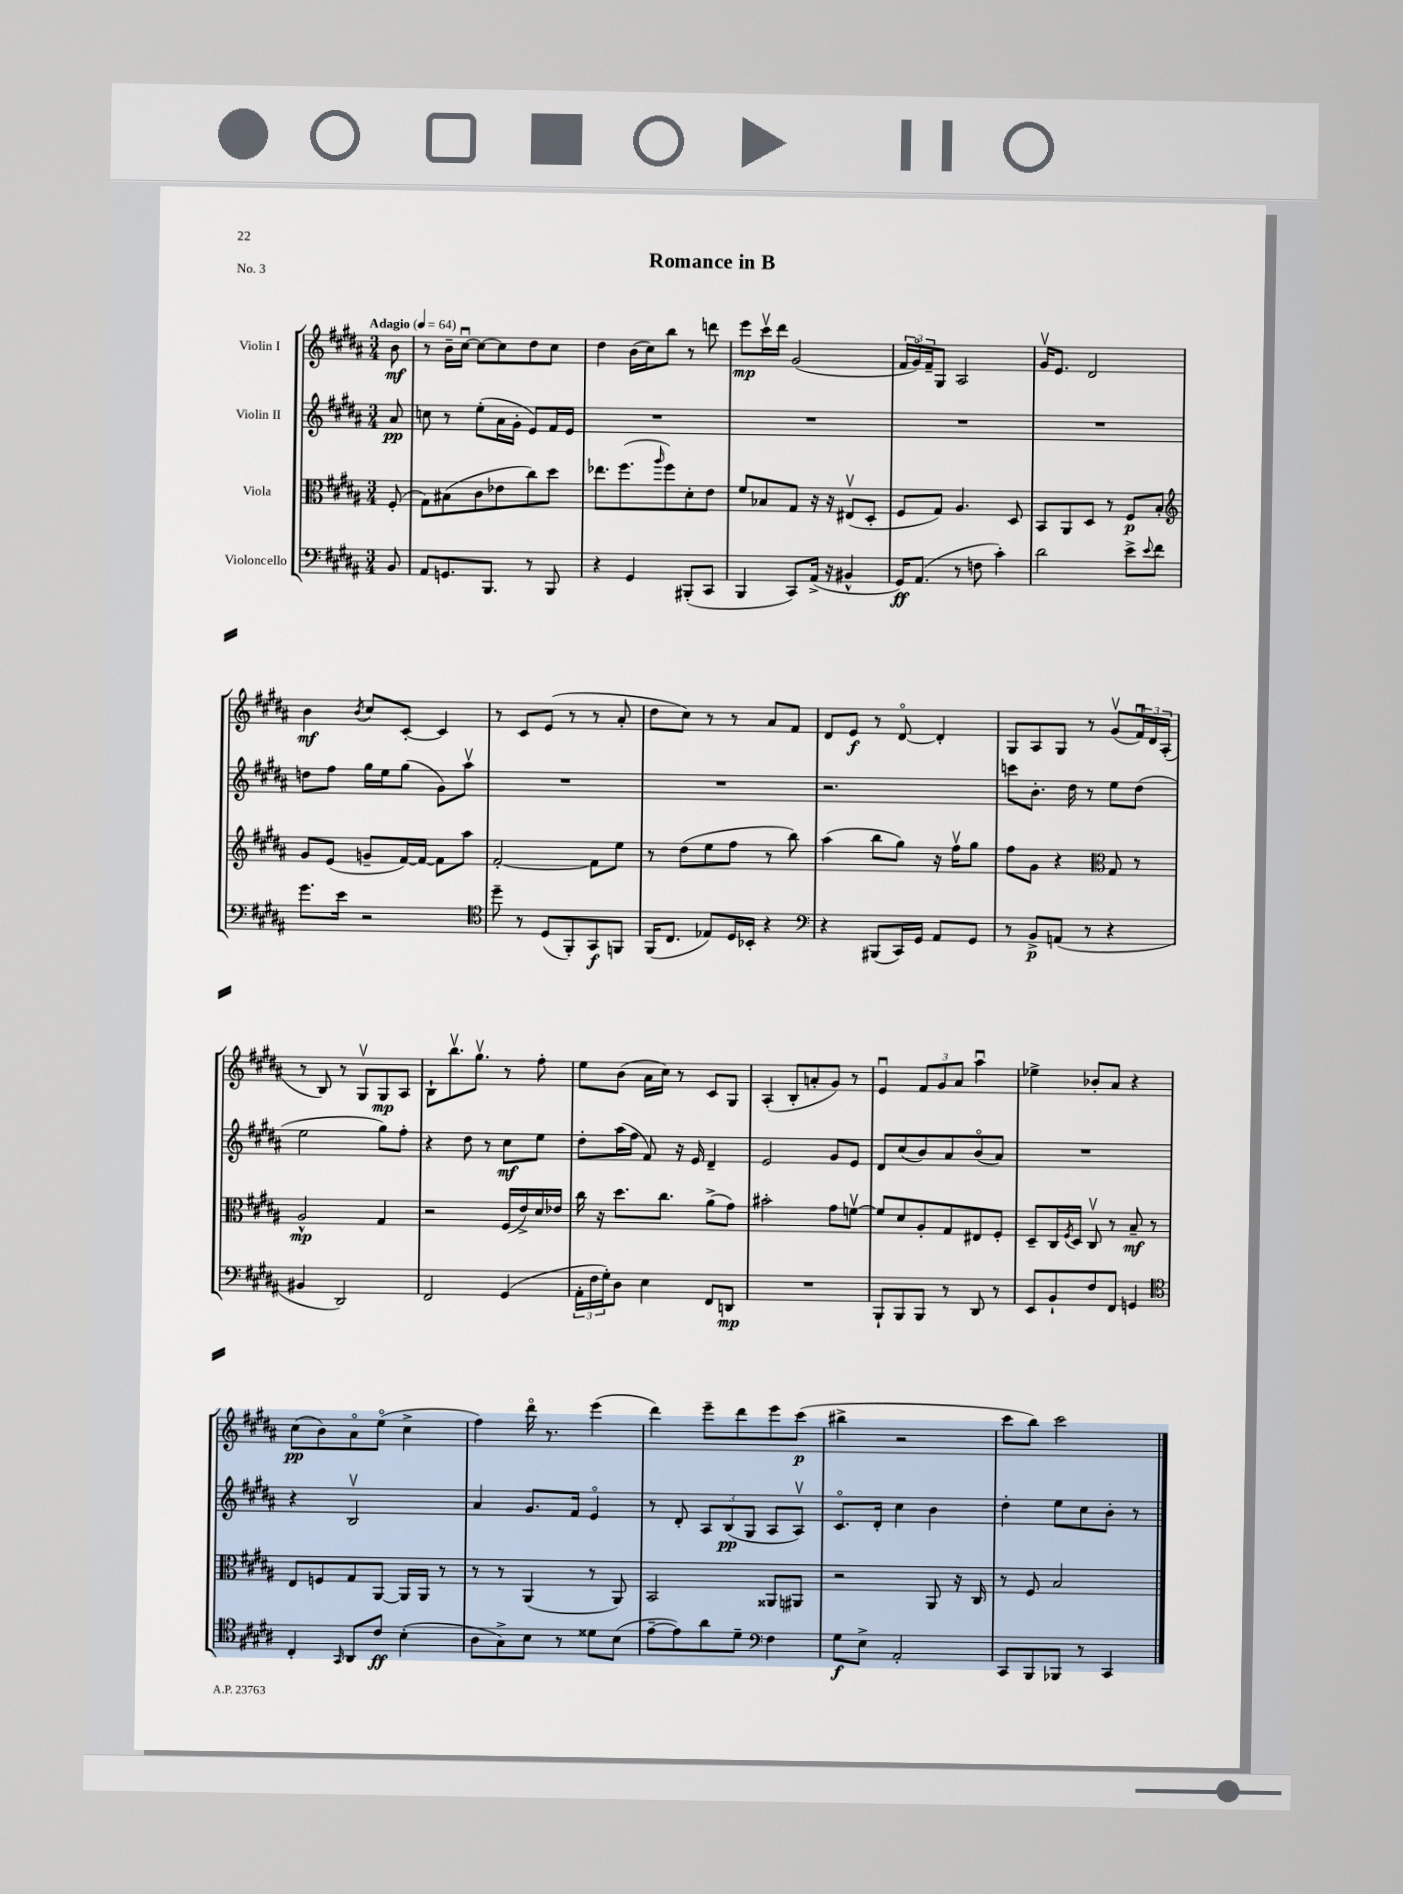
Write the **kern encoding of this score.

**kern	**dynam	**kern	**dynam	**kern	**dynam	**kern	**dynam
*part4	*part4	*part3	*part3	*part2	*part2	*part1	*part1
*staff4	*staff4	*staff3	*staff3	*staff2	*staff2	*staff1	*staff1
*I"Violoncello	*	*I"Viola	*	*I"Violin II	*	*I"Violin I	*
*clefF4	*	*clefC3	*	*clefG2	*	*clefG2	*
*k[f#c#g#d#a#]	*	*k[f#c#g#d#a#]	*	*k[f#c#g#d#a#]	*	*k[f#c#g#d#a#]	*
*M3/4	*	*M3/4	*	*M3/4	*	*M3/4	*
*MM64	*	*MM64	*	*MM64	*	*MM64	*
=	=	=	=	=	=	=	=
!	!	!	!	!	!	!LO:TX:a:B:t=Adagio	!
8BB/	.	(8F#'/	.	8a#/	pp	8b\	mf
=1	=1	=1	=1	=1	=1	=1	=1
8AA#/L	.	8G#\L)	.	8ccn\	.	8r	.
8.GGn/	.	(8B#X\	.	8r	.	16b~\LL	.
.	.	.	.	.	.	[16cc#u\JJ	.
.	.	8c#\	.	(8ee'\L	.	8cc#\L_	.
8.BBB/J	.	.	.	.	.	.	.
.	.	8e-X\	.	16a#\L	.	8cc#\]	.
.	.	.	.	16g#'\JJ	.	.	.
8r	.	8cc#\)	.	8e/L)	.	8dd#\	.
8BBB/	.	8dd#\J	.	16f#/L	.	8cc#\J	.
.	.	.	.	16e/JJ	.	.	.
=2	=2	=2	=2	=2	=2	=2	=2
4r	.	8.ee-X\L	.	2.r	.	4dd#\	.
.	.	(8.ff#\	.	.	.	.	.
4GG#/	.	.	.	.	.	(16b\LL	.
.	.	.	.	.	.	16cc#\J)	.
.	.	16qqaa#/	.	.	.	.	.
.	.	8ff#\)	.	.	.	8bb\J	.
(8BBB#X'/L	.	8d#'\	.	.	.	8r	.
8CC#/J	.	8e\J	.	.	.	8dddn\	.
=3	=3	=3	=3	=3	=3	=3	=3
4BBB/	.	8f#/L	.	2.r	.	8eee\L	mp
.	.	8B-X/	.	.	.	16ccc#v\L	.
.	.	.	.	.	.	16ddd#\JJ	.
8CC#/L)	.	8G#/J	.	.	.	(2g#/	.
(16AA#^/Jk	.	16r	.	.	.	.	.
16r	.	16r	.	.	.	.	.
4BB#X^^/	.	(8E#Xv/L	.	.	.	.	.
.	.	8D#'/J	.	.	.	.	.
=4	=4	=4	=4	=4	=4	=4	=4
16GG#/KL)	ff	8F#/L	.	2.r	.	24f#/LL	.
.	.	.	.	.	.	24g#/)	.
(8.AA#/J	.	.	.	.	.	.	.
.	.	.	.	.	.	24f#~/J	.
.	.	8G#/J)	.	.	.	8G#/J	.
8r	.	4.A#/	.	.	.	2A#/	.
8Fn\	.	.	.	.	.	.	.
4c#'\)	.	.	.	.	.	.	.
.	.	8D#/	.	.	.	.	.
=5	=5	=5	=5	=5	=5	=5	=5
2d#\	.	8BB/L	.	2.r	.	16g#v/KL	.
.	.	.	.	.	.	8.e/J	.
.	.	8AA#/	.	.	.	.	.
.	.	8D#/J	.	.	.	2d#/	.
.	.	8r	.	.	.	.	.
8e^\L	.	8F#/L	p	.	.	.	.
8qqe/	.	.	.	.	.	.	.
8f#\J	.	8B'/J	.	.	.	.	.
!!LO:LB:g=z
=6	=6	=6	=6	=6	=6	=6	=6
*	*	*clefG2	*	*	*	*	*
8.g#\L	.	8g#/L	.	8ddn\L	.	4b\	mf
.	.	(8e/J	.	8ff#\J	.	.	.
16e\Jk	.	.	.	.	.	.	.
.	.	.	.	.	.	8qb/	.
2r	.	8gn~/L	.	16gg#\LL	.	8cc#/L	.
.	.	.	.	16ee\J	.	.	.
.	.	[16f#/L)	.	(8gg#\J	.	[8c#'/J	.
.	.	16f#/JJ_	.	.	.	.	.
.	.	8f#\L]	.	8g#\L)	.	4c#/]	.
.	.	8aa#\J	.	8aa#v\J	.	.	.
=7	=7	=7	=7	=7	=7	=7	=7
*clefC4	*	*	*	*	*	*	*
8dd#~\	.	[2f#'/	.	2.r	.	8r	.
8r	.	.	.	.	.	8c#/L	.
(8D#/L	.	.	.	.	.	(8e/J	.
8FF#'/)	.	.	.	.	.	8r	.
8GG#/	f	8f#\L]	.	.	.	8r	.
8FFn/J	.	8ee\J	.	.	.	8a#'/	.
=8	=8	=8	=8	=8	=8	=8	=8
(16FF#/KL	.	8r	.	2.r	.	8dd#\L	.
8.C#/J	.	.	.	.	.	.	.
.	.	(8dd#\L	.	.	.	8cc#\J)	.
8E-X/L)	.	8ee\	.	.	.	8r	.
16D#/L	.	8ff#\J	.	.	.	8r	.
16BB-X'/JJ	.	.	.	.	.	.	.
4r	.	8r	.	.	.	8a#/L	.
.	.	8bb\)	.	.	.	8f#/J	.
=9	=9	=9	=9	=9	=9	=9	=9
*clefF4	*	*	*	*	*	*	*
4r	.	(4aa#\	.	2.r	.	8d#/L	.
.	.	.	.	.	.	8e/J	f
(8BBB#X/L	.	8bb\L	.	.	.	8r	.
16CC#/L)	.	8gg#\J)	.	.	.	[8d#/	.
16GG#/JJ	.	.	.	.	.	.	.
8AA#/L	.	16r	.	.	.	4d#'/]	.
.	.	16ff#v\KL	.	.	.	.	.
8GG#/J	.	8gg#\J	.	.	.	.	.
=10	=10	=10	=10	=10	=10	=10	=10
8r	.	8ff#\L	.	8cccn\L	.	8G#/L	.
8BB^/L	p	8g#\J	.	8.b'\J	.	8A#/	.
(8AAn/J	.	4r	.	.	.	8G#/J	.
.	.	.	.	16dd#\	.	.	.
8r	.	.	.	8r	.	8r	.
*	*	*clefC3	*	*	*	*	*
4r	.	8G#/	.	8ee\L	.	(8g#v/L	.
.	.	8r	.	(8dd#\J	.	24f#u/L)	.
.	.	.	.	.	.	24d#/	.
.	.	.	.	.	.	(24A#'/JJ	.
!!LO:LB:g=z
=11	=11	=11	=11	=11	=11	=11	=11
4BB#X/	.	2A#^^/	mp	2ee\	.	8r	.
.	.	.	.	.	.	8B/)	.
2DD#/)	.	.	.	.	.	8r	.
.	.	.	.	.	.	8G#v/L	.
.	.	4G#/	.	8gg#\L)	.	8G#/	mp
.	.	.	.	8ff#'\J	.	8A#/J	.
=12	=12	=12	=12	=12	=12	=12	=12
2FF#/	.	2r	.	4r	.	8B`\L	.
.	.	.	.	.	.	8.bbv\	.
.	.	.	.	8dd#\	.	.	.
.	.	.	.	.	.	8.gg#v\J	.
.	.	.	.	8r	.	.	.
(4GG#/	.	(16F#/LL	.	8cc#\L	mf	8r	.
.	.	16e^/)	.	.	.	.	.
.	.	16d#/	.	8ee\J	.	8ff#'\	.
.	.	16e-X/JJ	.	.	.	.	.
=13	=13	=13	=13	=13	=13	=13	=13
24AA#'\LL	.	16cc#\	.	8dd#'\L	.	8ee\L	.
24F#\	.	.	.	.	.	.	.
.	.	16r	.	.	.	.	.
24G#'\J)	.	.	.	.	.	.	.
8D#\J	.	8.dd#\L	.	(16aa#\L	.	(8b\J	.
.	.	.	.	16ff#\JJ	.	.	.
4E\	.	.	.	8f#/)	.	16a#\LL	.
.	.	8.cc#\J	.	.	.	16cc#\JJ)	.
.	.	.	.	16r	.	8r	.
.	.	.	.	16e/	.	.	.
8FF#/L	.	(8a#^\L	.	4d#~/	.	8c#/L	.
8DDn/J	mp	8g#\J)	.	.	.	8G#/J	.
=14	=14	=14	=14	=14	=14	=14	=14
2.r	.	2b#X'\	.	2e/	.	(4A#'/	.
.	.	.	.	.	.	8B'/L	.
.	.	.	.	.	.	8an'/	.
.	.	8g#\L	.	8g#/L	.	8g#/J)	.
.	.	[8fnv\J	.	8e/J	.	8r	.
=15	=15	=15	=15	=15	=15	=15	=15
8BBB`/L	.	8f/L]	.	8d#/L	.	4eu/	.
8BBB/	.	8d#/	.	(8cc#/	.	.	.
8BBB/J	.	8A#'/	.	8b/)	.	12f#/L	.
.	.	.	.	.	.	12g#/	.
8r	.	8G#/	.	8a#/	.	.	.
.	.	.	.	.	.	12a#/J	.
8DD#/	.	8E#X/	.	(8b/	.	4aa#u\	.
8r	.	8F#'/J	.	8a#/J)	.	.	.
=16	=16	=16	=16	=16	=16	=16	=16
8EE/L	.	8D#~/L	.	2.r	.	4ee-X^\	.
8BB`/	.	16C#/L	.	.	.	.	.
.	.	8qF#/	.	.	.	.	.
.	.	16D#/JJ	.	.	.	.	.
8F#/	.	8C#v/	.	.	.	8b-X'/L	.
8FF#/J	.	8r	.	.	.	8a#/J	.
4GGn/	.	8B~/	mf	.	.	4r	.
.	.	8r	.	.	.	.	.
!!LO:LB:g=z
=17	=17	=17	=17	=17	=17	=17	=17
*clefC4	*	*	*	*	*	*	*
4C#'/	.	8E/L	.	4r	.	(8cc#\L	pp
.	.	8Fn/	.	.	.	8b\)	.
16qqGG#/	.	.	.	.	.	.	.
8AA#/L	.	8G#/	.	2Bv/	.	8a#\	.
8c#/J	ff	[8AA#/J	.	.	.	(8ee\J	.
(4B'\	.	16AA#/LL]	.	.	.	4cc#^\	.
.	.	16AA#/JJ	.	.	.	.	.
.	.	8r	.	.	.	.	.
=18	=18	=18	=18	=18	=18	=18	=18
8A#\L	.	8r	.	4a#/	.	4ff#\)	.
8G#^\)	.	8r	.	.	.	.	.
8B\J	.	(4AA#/	.	8.g#/L	.	16ddd#\	.
.	.	.	.	.	.	8.r	.
8r	.	.	.	.	.	.	.
.	.	.	.	16f#/Jk	.	.	.
8d##X\L	.	8r	.	4e/	.	(4eee\	.
(8B\J	.	8AA#/)	.	.	.	.	.
=19	=19	=19	=19	=19	=19	=19	=19
[8e~\L	.	2BB/	.	8r	.	4ddd#\)	.
8e\])	.	.	.	8d#'/	.	.	.
8a#\	.	.	.	12A#/L	.	8eee~\L	.
.	.	.	.	(12B/	pp	.	.
8d#~\J	.	.	.	.	.	8ddd#\	.
.	.	.	.	12G#/J	.	.	.
*clefF4	*	*	*	*	*	*	*
4F#\	.	8AA##X/L	.	8A#/L	.	8eee\	.
.	.	8AA#X/J	.	8A#v/J)	.	(8ccc#\J	p
=20	=20	=20	=20	=20	=20	=20	=20
8G#\L	f	2r	.	8.c#/L	.	4bb#X^\	.
8E^\J	.	.	.	.	.	.	.
.	.	.	.	16d#'/Jk	.	.	.
2AA#'/	.	.	.	4cc#\	.	2r	.
.	.	8AA#/	.	4b\	.	.	.
.	.	16r	.	.	.	.	.
.	.	16C#/	.	.	.	.	.
=21	=21	=21	=21	=21	=21	=21	=21
8CC#/L	.	8r	.	4dd#'\	.	8ccc#\L	.
8BBB/	.	8F#/	.	.	.	8bb\J)	.
8BBB-X/J	.	2B/	.	8ee\L	.	2ccc#\	.
8r	.	.	.	8cc#\	.	.	.
4CC#/	.	.	.	8b'\J	.	.	.
.	.	.	.	8r	.	.	.
==	==	==	==	==	==	==	==
*-	*-	*-	*-	*-	*-	*-	*-
